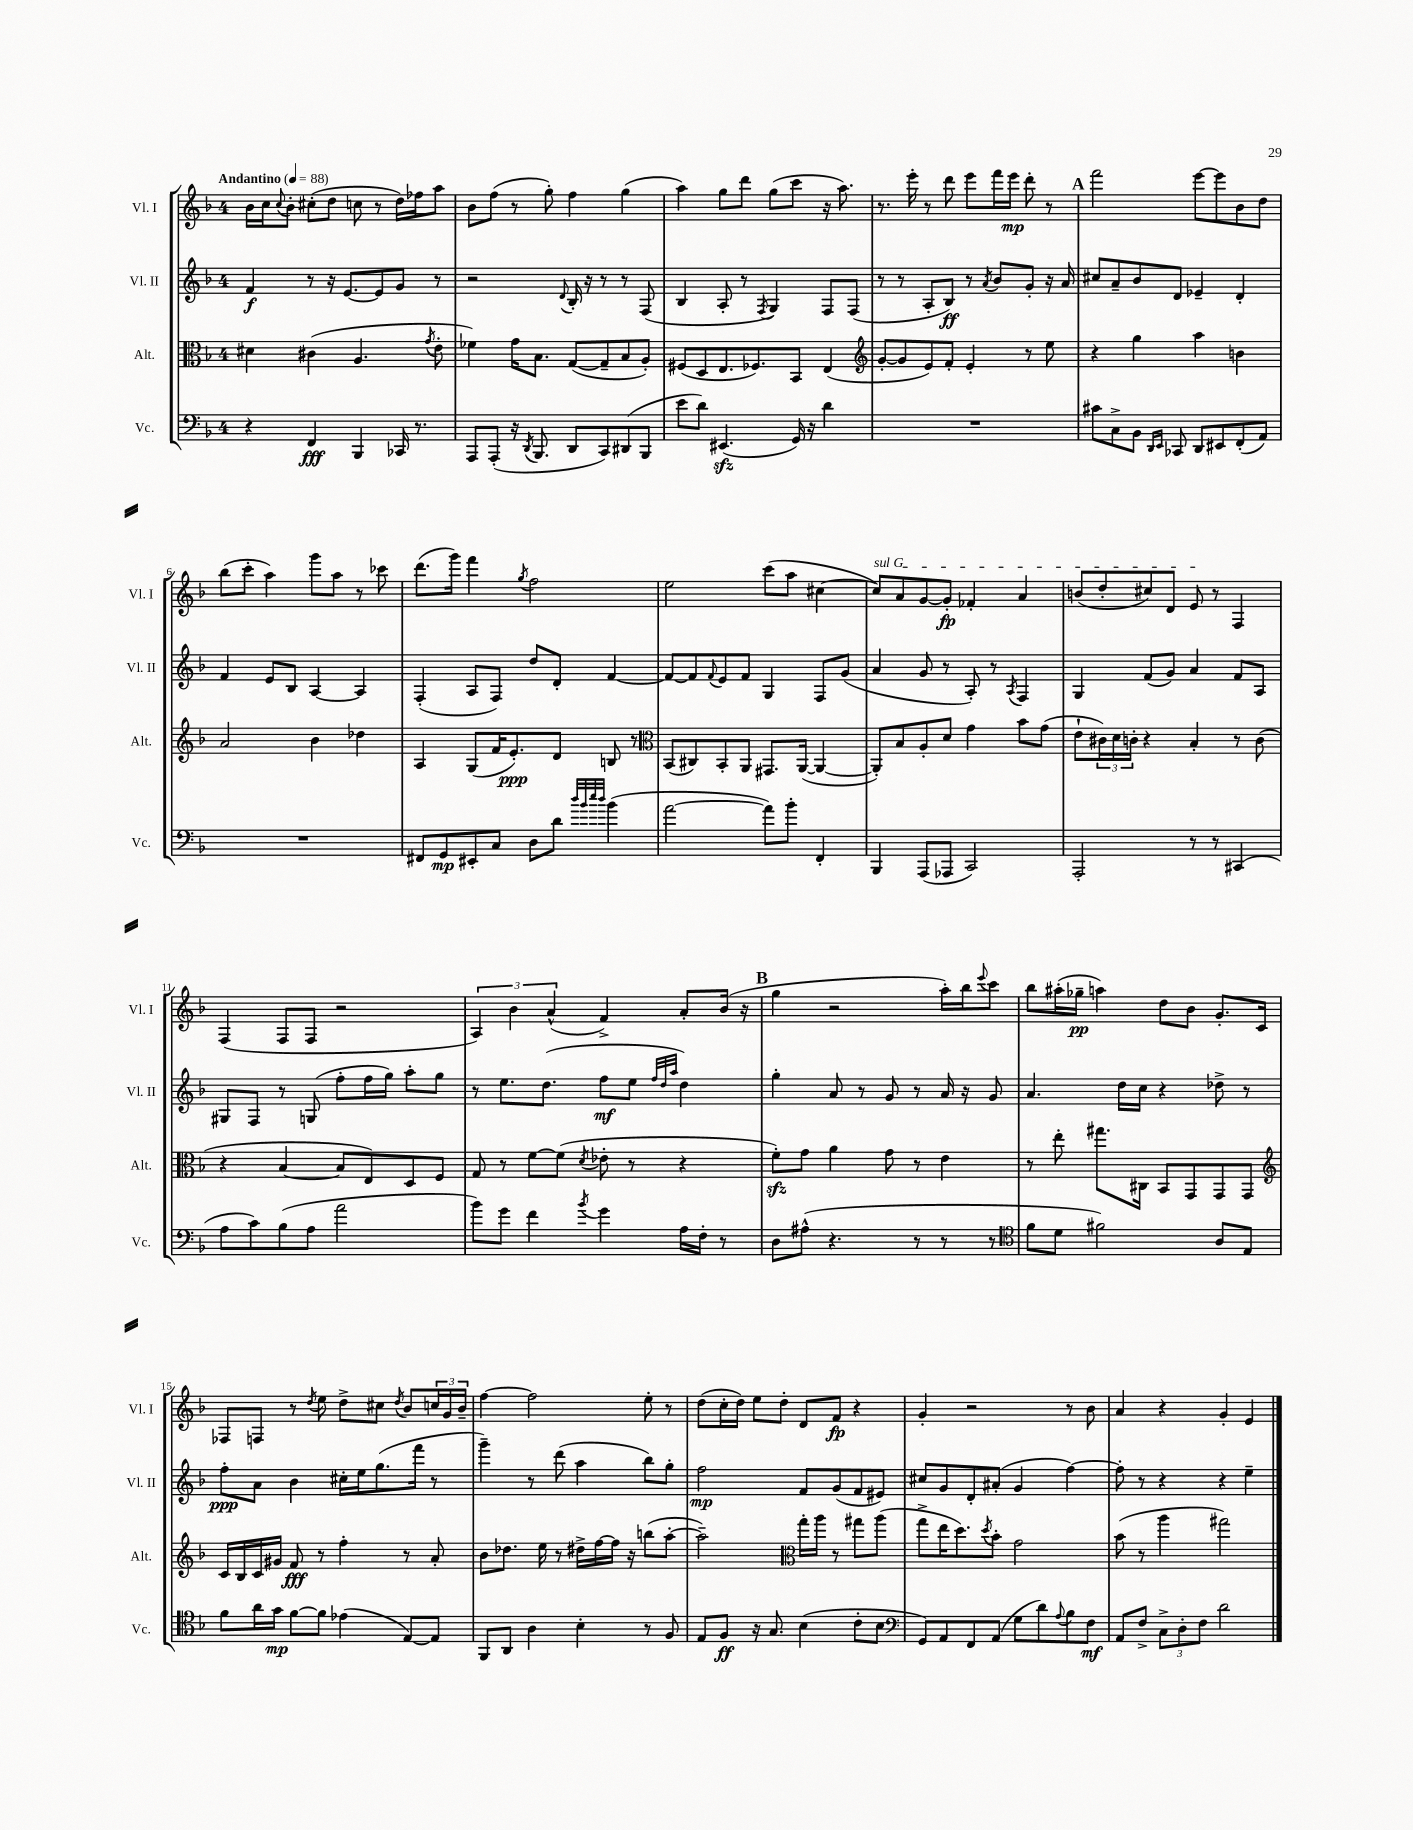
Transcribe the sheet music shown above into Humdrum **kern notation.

**kern	**kern	**kern	**kern
*staff4	*staff3	*staff2	*staff1
*clefF4	*clefC3	*clefG2	*clefG2
*k[b-]	*k[b-]	*k[b-]	*k[b-]
*M4/4	*M4/4	*M4/4	*M4/4
*MM88	*MM88	*MM88	*MM88
4r	4d#\	4f/	16b-\LL
.	.	.	16cc\J
.	.	.	8qqcc/
.	.	.	8b-'\J
4FF/	(4c#\	8r	(8cc#'\L
.	.	16r	8dd\J
.	.	[8.e/L	.
4BBB-/	4.A/	.	8cc\
.	.	8e/]	8r
16CC-/	.	8g/J	16dd\LL)
8.r	.	.	16ff-\J
.	8qg/	.	.
.	8e'\	8r	8aa\J
=	=	=	=
8AAA/L	4f-\)	2r	8b-\L
(8AAA'/J	.	.	(8ff\J
16r	16g\LK	.	8r
8qDD/	.	.	.
8.BBB-/	8.B-\J	.	.
.	.	.	8gg'\)
.	.	8qqd/	.
8DD/L	([8G/L	16B-'/	4ff\
.	.	16r	.
8CC/)	8G~/]	8r	.
(8DD#/	8B-/	8r	(4gg\
8BBB-/J	8A'/J)	(8F/	.
=	=	=	=
8e\L	(8F#/L	4B-/	4aa\)
8d\J)	8D/	.	.
(4.EE#/	8.E/	8A'/	8gg\L
.	.	8r	8ddd\J
.	8.F-/)	.	.
.	.	8qF/	.
.	.	4G/)	(8gg\L
16GG/)	8BB-/J	.	8ccc\J
16r	.	.	.
4d\	(4E/	8F/L	16r
.	.	.	8.aa\)
.	.	(8F/J	.
=	=	=	=
*	*clefG2	*	*
1r	[8g'/L	8r	8.r
.	8g/]	8r	.
.	.	.	16eee'\
.	8e/)	8A'/L	8r
.	8f'/J	8B-/J)	8ddd\
.	4e'/	8r	8eee\L
.	.	8qa/	.
.	.	8b-/L	16fff\L
.	.	.	16eee\JJ
.	8r	8g'/J	8ddd'\
.	8ee\	16r	8r
.	.	16a/	.
=	=	=	=
8c#\L	4r	8cc#/L	2fff\
8C^\	.	8a~/	.
8BB-\J	4gg\	8b-/	.
16qqDD/LL	.	.	.
16qqEE/JJ	.	.	.
8CC-/	.	8d/J	.
8DD/L	4aa\	4e-~/	[8eee\L
8EE#/	.	.	8eee\]
(8FF'/	4b\	4d'/	8b-\
8AA/J)	.	.	8dd\J
=	=	=	=
1r	2a/	4f/	(8bb-\L
.	.	.	8ccc'\J
.	.	8e/L	4aa\)
.	.	8B-/J	.
.	4b-\	[4A/	8ggg\L
.	.	.	8aa\J
.	4dd-\	4A/]	8r
.	.	.	8ccc-\
=	=	=	=
8FF#/L	4A/	(4F'/	(8.ddd\L
8GG/	.	.	.
.	.	.	16ggg\Jk)
8EE#'/	(8G/L	8A/L	4fff\
8C/J	16f/K	8F/J)	.
.	8.e'/)	.	.
.	.	.	8qgg/
8D\L	.	8dd/L	2ff\
8d\J	8d/J	8d'/J	.
32qqdd/LLL	.	.	.
32qqb-/	.	.	.
32qqee/	.	.	.
32qqdd/JJJ	.	.	.
(4b-\	8B/	[4f/	.
.	8r	.	.
=	=	=	=
*	*clefC3	*	*
[2a\	(8BB-/L	8f/_L	2ee\
.	8C#/)	8f/]	.
.	.	8qqf/	.
.	8BB-'/	8e/	.
.	8AA/J	8f/J	.
8a\]L)	8.GG#/L	4G/	(8ccc\L
8b-'\J	.	.	8aa\J
.	([16AA/Jk	.	.
4FF'/	4AA/_	8F/L	[4cc#\
.	.	(8g/J	.
=	=	=	=
4BBB-/	8AA'/]L)	4a/	8cc#/]L)
.	8B-/	.	8a/
(8AAA/L	8A'/	8g/	[8g/
8AAA-/J	8d/J	8r	8g'/]J
2CC/)	4g\	8A'/)	4f-'/
.	.	8r	.
.	.	8qA/	.
.	8b-\L	4F/	4a/
.	(8g\J	.	.
=	=	=	=
2AAA'/	8e`\L	4G/	(8b/L
.	24c#\L)	.	8dd'/
.	24d\	.	.
.	24c'\JJ	.	.
.	4r	(8f/L	8cc#/)
.	.	8g/J)	8d/J
8r	4B-'/	4a/	8e/
8r	.	.	8r
(4CC#/	8r	8f/L	4F/
.	(8c\	8A/J	.
=	=	=	=
8A\L	4r	8G#/L	(4F/
8c\)	.	8F/J	.
(8B-\	[4B-/	8r	8F/L
8A\J	.	(8G/	8F/J
2a\	8B-/]L	8ff'\L	2r
.	8E/)	16ff\L	.
.	.	16gg\JJ)	.
.	8D/	8aa'\L	.
.	8F/J	8gg\J	.
=	=	=	=
8b-\L)	8G/	8r	6A/)
8g\J	8r	8.ee\L	.
.	.	.	6b-\
4f\	[8f\L	.	.
.	.	(8.dd\J	.
.	.	.	(6a^^/
.	(8f\]J	.	.
8qb-/	8qd/	.	.
4g\	8e-'\	8ff\L	4f^/)
.	8r	8ee\J	.
.	.	32qqff/LLL	.
.	.	32qqdd/	.
.	.	32qqaa/JJJ	.
16A\LL	4r	4dd\)	8a'/L
16F'\JJ	.	.	.
8r	.	.	(16b-/Jk
.	.	.	16r
=	=	=	=
8D\L	8f'\L)	4gg'\	4gg\
(8A#^^\J	8g\J	.	.
4.r	4a\	8a/	2r
.	.	8r	.
.	8g\	8g/	.
8r	8r	8r	.
8r	4e\	16a/	16aa'\LL)
.	.	16r	16bb-\J
.	.	.	8qqeee/
8r	.	8g/	8ccc\J
=	=	=	=
*clefC4	*	*	*
8f\L	8r	4.a/	8bb-\L
8d\J	8ee'\	.	(16aa#'\L
.	.	.	16gg-~\JJ
2f#\)	8.gg#\L	.	4aa\)
.	.	16dd\LL	.
.	16C#\Jk	16cc\JJ	.
.	8BB-/L	4r	8dd\L
.	8GG/	.	8b-\J
8A/L	8GG/	8dd-^\	8.g'/L
8E/J	8GG/J	8r	.
.	.	.	16c/Jk
=	=	=	=
*	*clefG2	*	*
8f\L	16c/LL	8ff'\L	8F-/L
.	16B-/	.	.
16a\L	16c/	8a\J	8F/J
16g\JJ	16g#/JJ	.	.
[8f\L	8f/	4b-\	8r
.	.	.	8qdd/
8f\]J	8r	.	8ee\
(4e-\	4ff'\	16cc#'\LL	8dd^\L
.	.	16ee\J	.
.	.	(8.gg\	8cc#\J
.	.	.	8qdd/
[8E/L)	8r	.	8b-/L
.	.	16fff\Jk	.
8E/]J	8a'/	8r	24cc/L
.	.	.	24g/
.	.	.	24b-~/JJ
=	=	=	=
8FF/L	8b-\L	4ggg~\)	[4ff\
8AA/J	8.dd-\J	.	.
4A\	.	8r	2ff\]
.	16ee\	.	.
.	8r	(8ddd\	.
4B-'\	16dd#^\LL	4aa\	.
.	[16ff\	.	.
.	16ff\]JJ	.	.
.	16r	.	.
8r	(8bb\L	8bb-\L)	8ee'\
8F/	[8aa'\J	8gg'\J	8r
=	=	=	=
8E/L	2aa~\])	2ff\	(8dd\L
8F/J	.	.	16cc'\L
.	.	.	16dd\JJ)
16r	.	.	8ee\L
8.G/	.	.	.
.	.	.	8dd'\J
*	*clefC3	*	*
(4B-\	16gg'\LL	8f/L	8d/L
.	16aa\JJ	.	.
.	8r	(8g/	8f/J
8c'\L	8gg#\L	8f/	4r
8B-\J	(8aa\J	8e#/J)	.
=	=	=	=
*clefF4	*	*	*
8GG/L)	8gg^\L	8cc#/L	4g'/
8AA/	16ee\K	8g/	.
.	8.dd\)	.	.
8FF/	.	8d'/	2r
.	8qdd/	.	.
(8AA/J	8b-'\J	(8a#'/J	.
8G\L	2g\	4g/	.
8d\)	.	.	.
8qqA/	.	.	.
8B-\	.	[4ff\)	8r
8F\J	.	.	8b-\
=	=	=	=
8AA/L	(8b-\	8ff'\]	4a/
8F^/J	8r	8r	.
12C^\L	4aa\	4r	4r
12D'\	.	.	.
12F\J	.	.	.
2d\	2gg#\)	4r	4g'/
.	.	4ee~\	4e/
==	==	==	==
*-	*-	*-	*-
